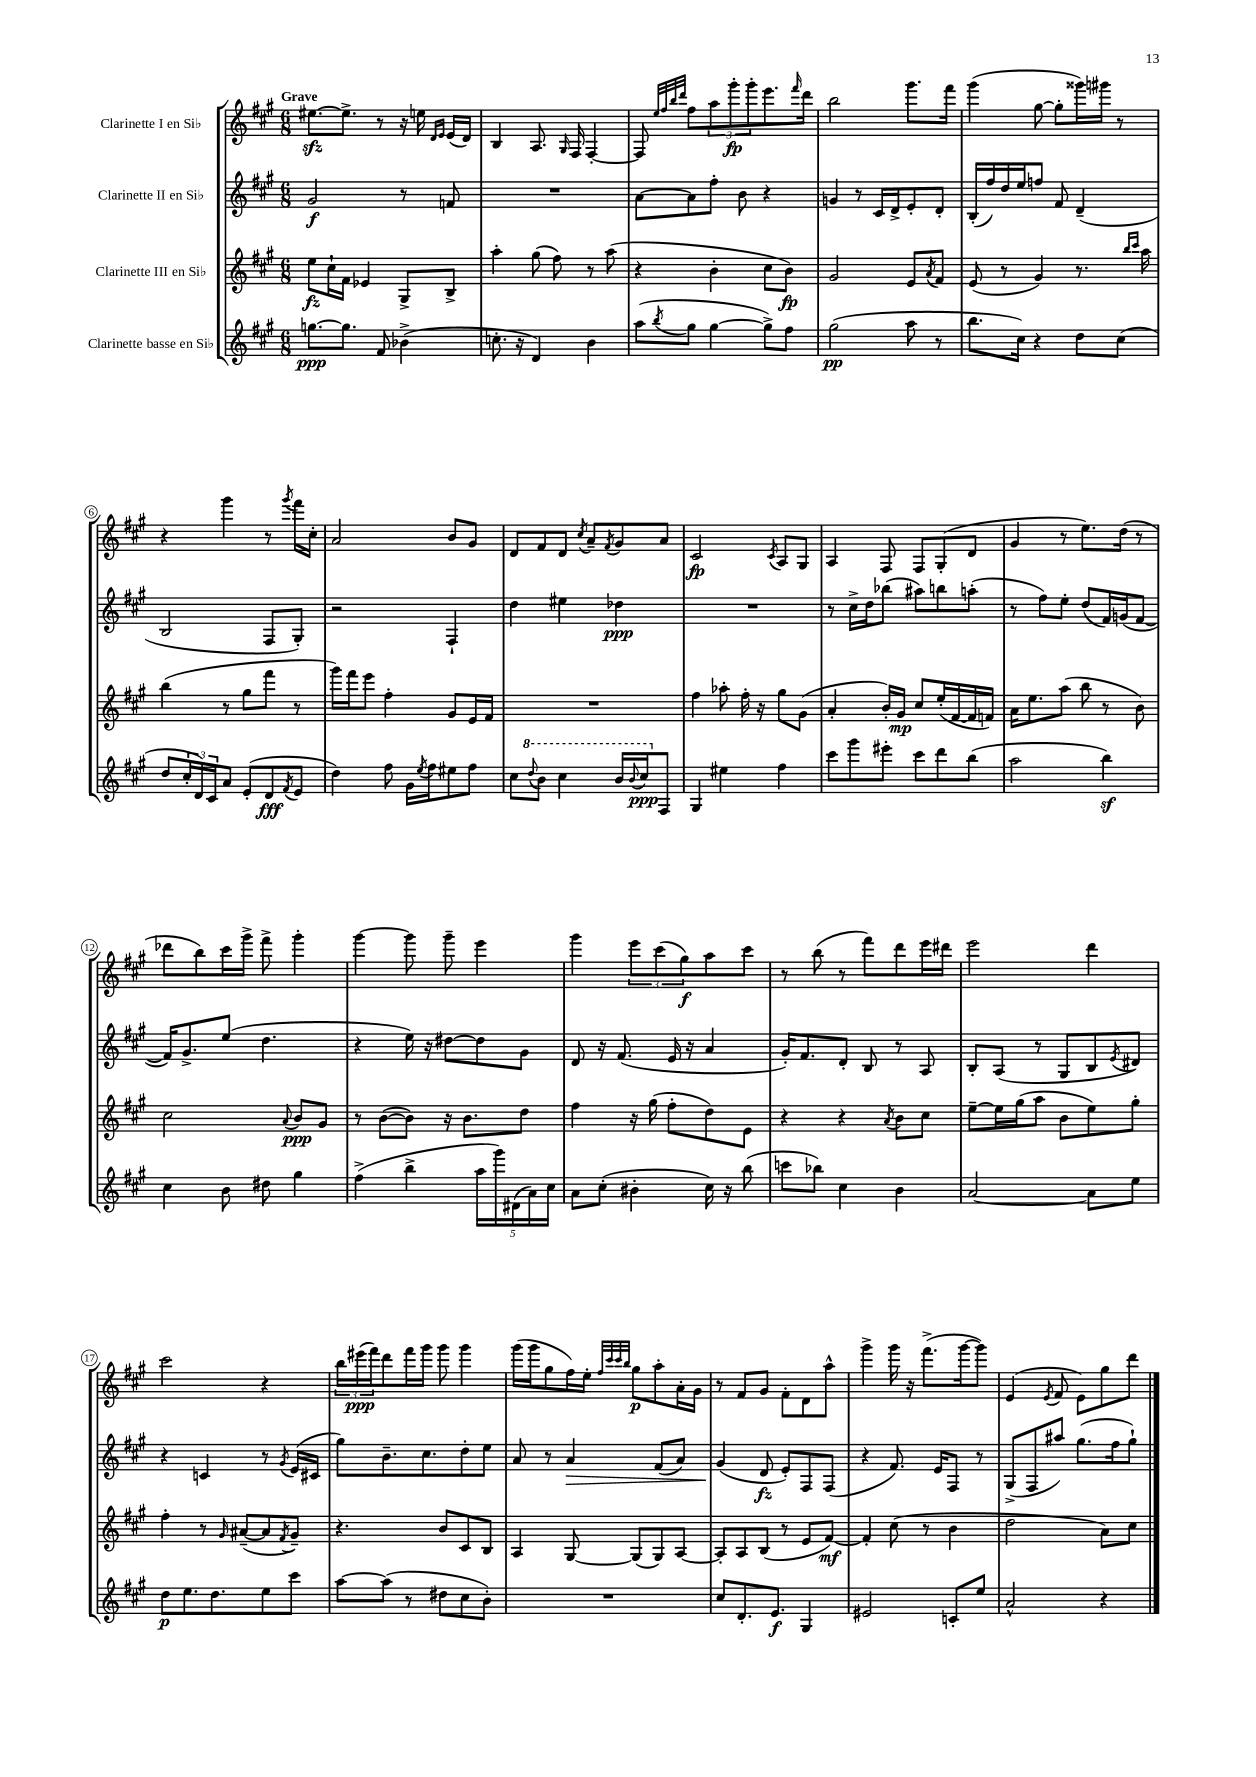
<<
\new StaffGroup <<
\new Staff = "s0" \with { instrumentName = "Clarinette I en Sib" } {
    \clef treble \key a \major \numericTimeSignature \time 6/8 \tempo "Grave"
    eis''8.~\sfz eis''8.-> r8 r16 e''16 \grace { d'16 e'16 } e'16( d'16) |
    b4 a8. \grace { gis16 } fis16 fis4~-. |
    fis8 \grace { e''32 fis''32 b''32 d'''32 } fis''8 \tuplet 3/2 { a''8 gis'''8-.\fp gis'''8-. } e'''8. \grace { fis'''16 } d'''16 |
    b''2 gis'''8. fis'''16 |
    gis'''4( gis''8~ gis''8-. gisis'''16) gis'''16 r8 |
    r4 gis'''4 r8 \acciaccatura { gis'''8 } fis'''16 cis''16-. |
    a'2 b'8 gis'8 |
    d'8 fis'8 d'8 \acciaccatura { cis''8 } a'8-- \acciaccatura { fis'8 } gis'8 a'8 |
    cis'2\fp \acciaccatura { cis'8 } a8 gis8 |
    a4 fis8 fis8 gis8-.( d'8 |
    gis'4 r8 e''8.) d''16( r8 |
    des'''8 b''8) cis'''16 gis'''16-> fis'''8-> gis'''4-. |
    gis'''4~ gis'''8 gis'''8-- e'''4 |
    gis'''4 \tuplet 3/2 { e'''8 cis'''8( gis''8\f) } a''8 cis'''8 |
    r8 b''8( r8 fis'''8) d'''8 e'''16 dis'''16 |
    e'''2 d'''4 |
    cis'''2 r4 |
    \tuplet 3/2 { b''16 eis'''16\ppp( fis'''16) } d'''8 fis'''16 gis'''16 gis'''8 gis'''4 |
    gis'''16( gis'''16 gis''8 fis''16) e''16-. \grace { fis''32 cis'''32 cis'''32 b''32 } gis''8\p a''8-. a'16-. gis'16 |
    r8 fis'8 gis'8 fis'8-. d'8 a''8-^ |
    gis'''4-> gis'''16 r16 fis'''8.->( gis'''16~ gis'''8) |
    e'4( \acciaccatura { e'8 } fis'8 e'8) gis''8 d'''8 \bar "|." |
}
\new Staff = "s1" \with { instrumentName = "Clarinette II en Sib" } {
    \clef treble \key a \major \numericTimeSignature \time 6/8
    gis'2\f r8 f'8 |
    R2. |
    a'8~ a'8 fis''8-. b'8 r4 |
    g'4 r8 cis'16 d'16-> e'8-. d'8-. |
    b16-.( fis''16) d''16 e''16 f''8 fis'8 d'4--( |
    b2 fis8 gis8-.) |
    r2 fis4-! |
    d''4 eis''4 des''4\ppp |
    R2. |
    r8 cis''16-> d''16 bes''8( ais''8) b''8 a''8-.( |
    r8 fis''8) e''8-. d''8( fis'16) g'16( fis'8~ |
    fis'16) gis'8.-> e''8( d''4. |
    r4 e''16) r16 dis''8~ dis''8 gis'8 |
    d'8 r16 fis'8.( e'16 r16 a'4 |
    gis'16-.) fis'8. d'8-. b8 r8 a8 |
    b8-. a8( r8 gis8 b8 \acciaccatura { e'8 } dis'8) |
    r4 c'4 r8 \acciaccatura { gis'8 } e'16( cis'16 |
    gis''8) b'8.-- cis''8. d''8-. e''8 |
    a'8 r8 a'4\> fis'8( a'8) |
    gis'4\!( d'8\fz e'8-.) fis8 fis8( |
    r4 fis'8.) e'16 fis8 r8 |
    gis8->( fis8 ais''8) gis''8.( fis''16 gis''8-!) \bar "|." |
}
\new Staff = "s2" \with { instrumentName = "Clarinette III en Sib" } {
    \clef treble \key a \major \numericTimeSignature \time 6/8
    e''8\fz cis''16-! fis'16 ees'4 gis8-> b8-> |
    a''4-. gis''8( fis''8) r8 a''8( |
    r4 b'4-. cis''8 b'8\fp) |
    gis'2 e'8 \acciaccatura { a'8 } fis'8 |
    e'8( r8 gis'4) r8. \grace { b''16 cis'''16 } a''16 |
    b''4( r8 gis''8 fis'''8 r8 |
    gis'''16) fis'''16 e'''8 fis''4-. gis'8 e'16 fis'16 |
    R2. |
    fis''4 aes''8-. fis''16-. r16 gis''8 gis'8( |
    a'4-. b'16-.) gis'16\mp cis''8 e''16-.( fis'16~ fis'16 f'16) |
    a'16 e''8. a''8( b''8 r8 b'8) |
    cis''2 \appoggiatura { a'8 } b'8\ppp gis'8 |
    r8 b'8~( b'8) r16 b'8. d''8 |
    fis''4 r16 gis''16( fis''8-. d''8) e'8 |
    r4 r4 \acciaccatura { a'8 } b'8 cis''8 |
    e''8~-- e''16 gis''16( a''8 b'8 e''8) gis''8-. |
    fis''4-. r8 \grace { gis'16 } ais'8~--( ais'8 \acciaccatura { fis'8 } gis'8--) |
    r4. b'8 cis'8 b8 |
    a4 gis8~ gis8( gis8) a8~ |
    a8-. a8 b8( r8 e'8 fis'8~\mf) |
    fis'4-. cis''8( r8 b'4 |
    d''2 a'8) cis''8 \bar "|." |
}
\new Staff = "s3" \with { instrumentName = "Clarinette basse en Sib" } {
    \clef treble \key a \major \numericTimeSignature \time 6/8
    g''8.~\ppp g''8. fis'8 bes'4->( |
    c''8.-. r16 d'4) b'4 |
    a''8( \acciaccatura { b''8 } gis''8 gis''4~ gis''8->) fis''8 |
    gis''2\pp( a''8 r8 |
    b''8. cis''16) r4 d''8 cis''8( |
    d''8 \tuplet 3/2 { cis''16-. d'16) cis'16 } a'8 e'8-.( d'8\fff \acciaccatura { fis'8 } e'8 |
    d''4) fis''8 gis'16 \acciaccatura { e''8 } fis''16 eis''8 fis''8 |
    cis''8 \ottava #1 \appoggiatura { d'''8 } b''8 cis'''4 b''16 \appoggiatura { b''8 } cis'''16\ppp \ottava #0 fis8 |
    gis4 eis''4 fis''4 |
    cis'''8 gis'''8 eis'''8-. cis'''8 d'''8 b''8( |
    a''2 b''4\sf) |
    cis''4 b'8 dis''8 gis''4 |
    fis''4->( b''4-> \tuplet 5/4 { a''16 gis'''16) dis'16( a'16) cis''16 } |
    a'8 cis''8-.( bis'4-. cis''16) r16 b''8( |
    c'''8 bes''8) cis''4 b'4 |
    a'2~ a'8 e''8 |
    d''8\p e''8. d''8. e''8 cis'''8 |
    a''8~ a''8( r8 dis''8 cis''8 b'8-.) |
    R2. |
    cis''8 d'8.-. e'8.\f gis4 |
    eis'2 c'8-. e''8 |
    a'2-^ r4 \bar "|." |
}
>>
>>
\layout { \context { \Score \override BarNumber.stencil = #(make-stencil-circler 0.1 0.3 ly:text-interface::print) } }
